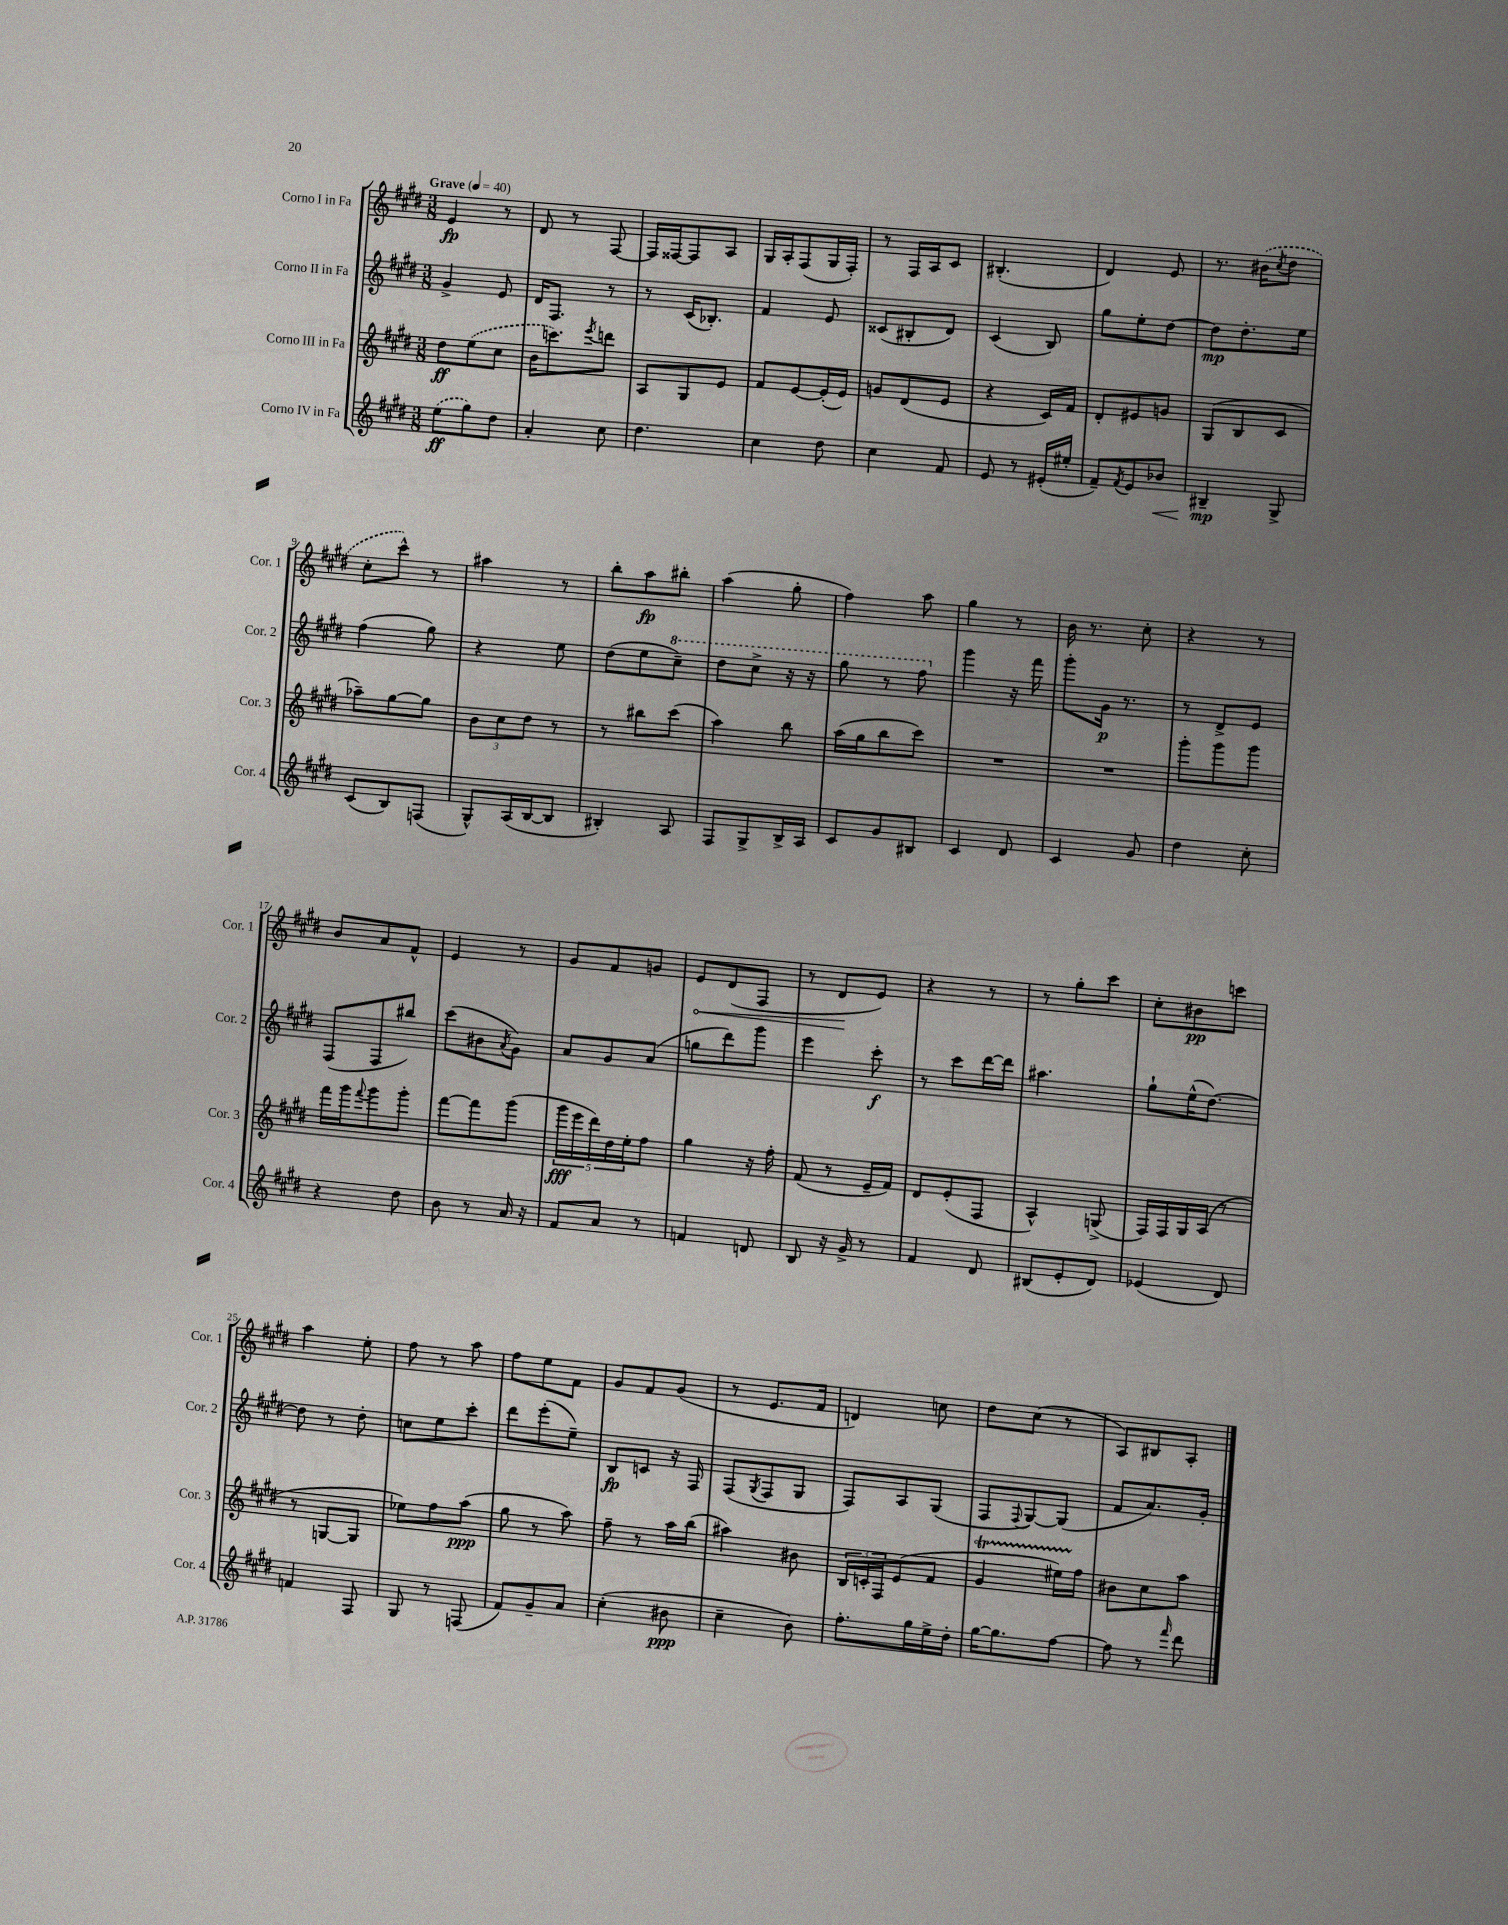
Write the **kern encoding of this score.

**kern	**kern	**kern	**kern
*staff4	*staff3	*staff2	*staff1
*clefG2	*clefG2	*clefG2	*clefG2
*k[f#c#g#d#]	*k[f#c#g#d#]	*k[f#c#g#d#]	*k[f#c#g#d#]
*M3/8	*M3/8	*M3/8	*M3/8
*MM40	*MM40	*MM40	*MM40
(8ee	8dd#	4g#^	4e
8gg#)	(8ee	.	.
8dd#	8cc#	8e	8r
=	=	=	=
4a'	16b	16d#	8d#
.	8.ccc)	8.F#	.
.	.	.	8r
.	8qeee	.	.
8cc#	8ddd	8r	[8F#
=	=	=	=
4.dd#	8A	8r	16F#]
.	.	.	[16F##
.	8G#	(16c#	8F##]
.	.	8.B-')	.
.	8e	.	8A
=	=	=	=
4cc#	8f#	4f#	16G#
.	.	.	16A'
.	[8e	.	(8F#
8dd#	(16e']	8e	16G#
.	16e)	.	16F#')
=	=	=	=
4cc#	8g	(8c##	8r
.	(8d#	8B#'	16F#
.	.	.	16A
8f#	8e	8d#)	8c#
=	=	=	=
8e	4r	(4c#	(4.B#'
8r	.	.	.
(16e#'	16c#)	8B)	.
16ee#'	16f#	.	.
=	=	=	=
8f#~)	8d#'	8gg#	4d#)
8qf#	.	.	.
8e	8e#	8ee'	.
8b-	8g	[8dd#	8e
=	=	=	=
4B#~	(8G#	8dd#]	8.r
.	8B	8.dd#'	.
.	.	.	(16b#
.	.	.	8qcc#
8G#^	8c#	.	8dd#
.	.	16ee	.
=	=	=	=
(8c#	8aa-~)	(4ff#	8cc#'
8B)	[8gg#	.	8ccc#^^)
(8F	8gg#]	8gg#)	8r
=	=	=	=
8G#^^)	12b	4r	4aa#
.	12cc#	.	.
(16A	.	.	.
.	12dd#	.	.
[16B	.	.	.
8B]	8r	8ee	8r
=	=	=	=
4B#')	8r	(8dd#	8bb'
.	8bb#	8ee	8aa
8A	(8ccc#	8ccc#~)	8bb#'
=	=	=	=
8F#	4aa)	8ddd#	(4aa
8G#^	.	8ccc#^	.
16B^	8bb	16r	8gg#'
16A	.	16r	.
=	=	=	=
8c#	(16aa	8ggg#	4ff#)
.	16gg#	.	.
8g#	8bb	8r	.
8B#	8ccc#)	8fff#	8aa
=	=	=	=
4c#	4.r	4ggg#	4gg#
8d#	.	16r	8r
.	.	16fff#	.
=	=	=	=
4c#	4.r	8ggg#'	16b
.	.	.	8.r
.	.	16g#	.
.	.	8.r	.
8g#	.	.	8cc#'
=	=	=	=
4dd#	8ggg#'	8r	4r
.	8ggg#	8d#^	.
8cc#'	8ggg#	8e	8r
=	=	=	=
4r	16fff#	(8F#	8b
.	16ggg#	.	.
.	8qqfff#	.	.
.	8ggg#	8F#	8a
8dd#	8ggg#'	8bb#)	8f#^^
=	=	=	=
8b	[8fff#	(8ccc#	4e
8r	8fff#]	8b#	.
.	.	8qa	.
16a	(8ggg#	8g#)	8r
16r	.	.	.
=	=	=	=
8f#	20ggg#	8a	8g#
.	20eee	.	.
.	20ddd#)	.	.
8a	.	8g#	8f#
.	20dd#	.	.
.	20ee'	.	.
8r	8ff#	(8a	8g
=	=	=	=
4f	4gg#	8gg	8e
.	.	8ddd#)	(8d#
8d	16r	8ggg#	8F#
.	16ff#'	.	.
=	=	=	=
8B	(8f#	4eee	8r
16r	8r	.	8d#
16g#^	.	.	.
8r	16e~	8ccc#'	8e)
.	16f#)	.	.
=	=	=	=
4f#	8d#	8r	4r
.	(8e'	8ccc#	.
8d#	8F#	[16ddd#	8r
.	.	16ddd#]	.
=	=	=	=
(8B#	4A^^)	4.aa#	8r
8e'	.	.	8gg#'
8d#)	(8G^	.	8ccc#
=	=	=	=
(4e-	16F#)	8gg#`	8cc#'
.	16F#	.	.
.	16G#	(16ee^^	8b#
.	(16A	[8.dd#)	.
8d#)	8r	.	8ccc
=	=	=	=
4f	8r	8dd#]	4aa
.	[8G	8r	.
8F#	8G]	8dd#'	8ee'
=	=	=	=
8G#	8ee-)	8cc	8ff#
8r	8ff#	8ee	8r
(8F	(8aa	8ccc#'	8aa
=	=	=	=
8f#)	8gg#	8ddd#	8ff#
8g#~	8r	(8eee'	8ee
8a	8aa)	8ee~)	8f#
=	=	=	=
(4cc#'	8ff#~	8B	8g#
.	8r	8c	8f#
8b#	16aa	16r	(8g#
.	(16bb	16F#	.
=	=	=	=
4cc#~	4aa#)	(8F#	8r
.	.	8qG#	.
.	.	8F#	8.e
8b)	8b#	8G#	.
.	.	.	16f#
=	=	=	=
8.ff#'	24B	8F#)	4d)
.	24c'	.	.
.	24F#	.	.
.	(8e	8A	.
16gg#	.	.	.
16ee^	8f#	(8G#	8cc
16dd#'	.	.	.
=	=	=	=
[16gg#	4g#	8F#	8dd#
8.gg#]	.	.	.
.	.	8qqF#	.
.	.	[8G#)	(8cc#
[8ff#	16ee#)	(8G#]	8r
.	16ff#	.	.
=	=	=	=
8ff#]	8b#	8f#	8A)
8r	8cc#	8.a)	8B#
16qqfff#	.	.	.
8ddd#	8aa	.	8A'
.	.	16g#'	.
==	==	==	==
*-	*-	*-	*-
